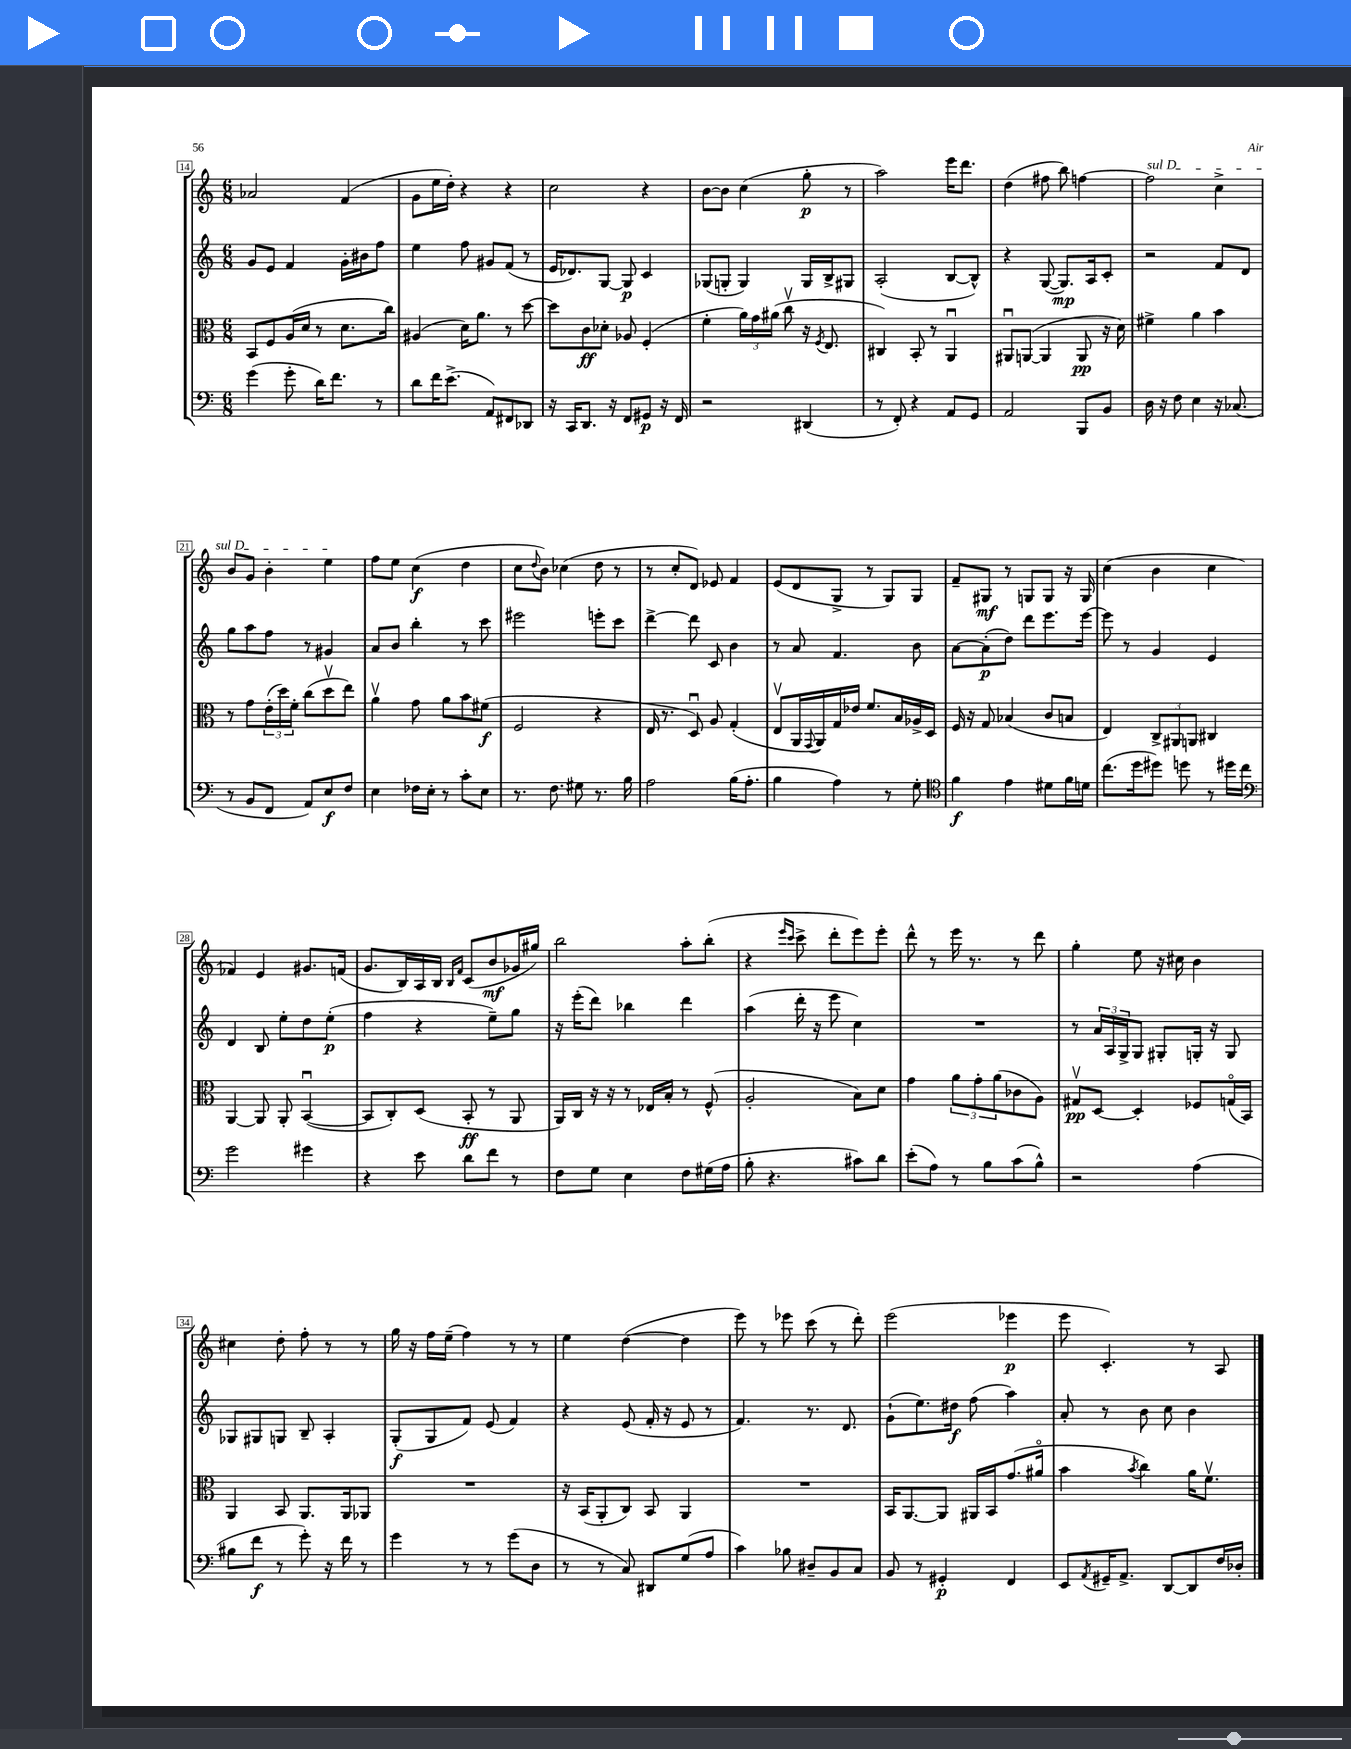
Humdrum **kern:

**kern	**kern	**kern	**kern
*staff4	*staff3	*staff2	*staff1
*clefF4	*clefC3	*clefG2	*clefG2
*k[]	*k[]	*k[]	*k[]
*M6/8	*M6/8	*M6/8	*M6/8
(4g\	8BB/L	8g/L	2a-/
.	8F/	8e/J	.
8g'\	(16A/L	4f/	.
.	16d/JJ	.	.
16d\LK)	8r	.	.
8.f\J	.	.	.
.	8.d\L	16g'\LL	(4f/
.	.	16b#\J	.
8r	.	8ff\J	.
.	16cc\Jk)	.	.
=	=	=	=
8d\L	(4A#/	4ee\	8g\L
16f\K	.	.	16ee\L
(8.e^\J	.	.	16dd'\JJ)
.	16d\LK)	8ff\	4r
.	8.a\J	.	.
8AA/L)	.	8g#/L	.
8FF#/	8r	(8f/J	4r
8DD-/J	[8dd\	8r	.
=	=	=	=
16r	8dd\]L	16e/LK	2cc\
16CC/LK	.	8.d-/)	.
8.DD/J	8c\	.	.
.	8d-'\J	[8G/J	.
16r	.	.	.
8FF/L	8A-/	8G/]	.
8GG#/J	(4F'/	4c/	4r
16r	.	.	.
16FF/	.	.	.
=	=	=	=
2r	4f'\	(8G-/L	[8b\L
.	.	8G'/J	8b\]J
.	24a\LL)	4G/)	(4cc\
.	24g\	.	.
.	(24a#\JJ	.	.
.	8ccv\	.	.
(4DD#/	16r	16G/LL	8gg'\
.	8qF/	.	.
.	8.E/	16B^/J	.
.	.	8G#/J	8r
=	=	=	=
8r	4C#/)	(2A'/	2aa\)
8FF'/)	.	.	.
4r	8BB'/	.	.
.	8r	.	.
8AA/L	4AAu/	[8B/L	16eee\LK
.	.	.	8.ddd\J
8GG/J	.	8B^^/]J)	.
=	=	=	=
2AA/	8AA#u/L	4r	(4dd\
.	([8AA/J	.	.
.	4AA/]	([8G/	8ff#\
.	.	8.G/]L)	8bb\)
8BBB/L	8AA/	.	[4ff\
.	.	16A/k	.
8BB/J	16r	8c'/J	.
.	16d\)	.	.
=	=	=	=
16D\	4f#^\	2r	2ff\]
16r	.	.	.
8F\	.	.	.
4E\	4a\	.	.
16r	4b\	8f/L	4cc^\
(8.C-/	.	.	.
.	.	8d/J	.
=	=	=	=
8r	8r	8gg\L	8b/L
8BB/L	8g\L	8aa\	8g/J
8FF/J	(24e'\L	8ff\J	4b'\
.	24dd\)	.	.
.	24f'\JJ	.	.
8AA/L)	(8cc\L	8r	.
8E/	8ddv\	4g#/	4ee\
8F/J	8ee\J)	.	.
=	=	=	=
4E\	4av\	8a/L	8ff\L
.	.	8b/J	8ee\J
16F-\LL	8g\	4bb'\	(4cc\
16E'\JJ	.	.	.
8r	8a\L	.	.
8c'\L	8b\	8r	4dd\
8E\J	(8f#\J	8ccc\	.
=	=	=	=
8.r	2F/	2eee#\	8cc\L
.	.	.	8qqdd/
.	.	.	8b\J)
8.F\	.	.	.
.	.	.	(4cc-\
8G#\	.	.	.
8.r	4r	8eee'\L	8dd\
.	.	8ccc\J	8r
16B\	.	.	.
=	=	=	=
2A\	16E/	[4ddd^\	8r
.	8.r	.	.
.	.	.	8cc'/L
.	8Du/)	8ddd\]	8d/J)
.	8A/	8c/	8e-/
(16B\LK	(4G'/	4b\	4f/
8.A'\J	.	.	.
=	=	=	=
4B\	8Ev/L	8r	(8e/L
.	16AA/L	8a/	8d/
.	8qqGG/	.	.
.	16AA/)	.	.
4A\)	16G/	4.f/	8G^/J
.	16e-/JJ	.	.
.	8.f/L	.	8r
8r	.	.	8G/L)
.	16B/L	.	.
8G'\	16A-^/	8b\	8G/J
.	16D/JJ	.	.
=	=	=	=
*clefC4	*	*	*
4f\	16F/	[8a\L	8f~/L
.	16r	.	.
.	8G/	(8a'\]	8G#/J
4e\	(4B-/	8dd\J)	8r
.	.	8ddd\L	8G/L
8d#\L	8c/L	8.eee\	8G/J
16f\L	8B/J	.	16r
16d\JJ	.	[16eee\Jk	16G/
=	=	=	=
(8.cc\L	4E/)	8eee\]	(4cc\
.	.	8r	.
16dd\k	.	.	.
8dd#\J)	12C^/L	4g/	4b\
.	12AA#/	.	.
8dd\	.	.	.
.	12AA/J	.	.
8r	4C#/	4e/	4cc\
16dd#\LL	.	.	.
16cc\JJ	.	.	.
=	=	=	=
*clefF4	*	*	*
2g\	[4AA/	4d/	4f-/)
.	8AA/]	8B/	4e/
.	8AA'/	8ee'\L	.
4g#\	([4BBu/	8dd\	8.g#/L
.	.	(8ee'\J	.
.	.	.	(16f/Jk
=	=	=	=
4r	8BB/]L	4ff\	8.g/L
.	8C'/)	.	.
.	.	.	16B/L)
8e\	(8D/J	4r	16A/
.	.	.	16B/JJ
.	.	.	16qqB/LL
.	.	.	16qqf/JJ
8d\L	8BB'/	.	(8c/L
8f\J	8r	8ee~\L)	8b/
8r	8AA/	8gg\J	16g-/L
.	.	.	16gg#/JJ)
=	=	=	=
8F\L	16AA/LL)	16r	2bb\
.	16C/JJ	(16eee'\LK	.
8G\J	16r	8ddd\J)	.
.	16r	.	.
4E\	8r	4bb-\	.
.	16E-/LL	.	.
.	16B'/JJ	.	.
8F\L	8r	4ddd\	8aa'\L
(16G#\L	(8F^^/	.	(8bb'\J
16A\JJ	.	.	.
=	=	=	=
8B'\	2A'/	(4aa\	4r
4.r	.	.	.
.	.	.	16qqeee/LL
.	.	.	16qqccc/JJ
.	.	16ddd'\	8ccc^\
.	.	16r	.
.	.	8eee\	8ddd'\L
8c#\L)	8B\L)	4cc\)	8eee\)
8d\J	8d\J	.	8eee'\J
=	=	=	=
(8e'\L	4g\	2.r	8ddd^^\
8A\J)	.	.	8r
8r	12a\L	.	16eee\
.	.	.	8.r
.	12g'\	.	.
8B\L	.	.	.
.	(12a\	.	.
(8c\	8c-\	.	8r
8B^^\J)	8A\J)	.	8ddd\
=	=	=	=
2r	8G#v/L	8r	4gg'\
.	[8D/J	24a/LL	.
.	.	24A/	.
.	.	24G^/J	.
.	4D'/]	8G/J	8ee\
.	.	8G#'/L	16r
.	.	.	16cc#\
(4A\	8F-/L	16G'/Jk	4b\
.	.	16r	.
.	(16Go/L	8G/	.
.	16BB/JJ)	.	.
=	=	=	=
8B#\L	4AA/	8G-/L	4cc#\
8f\J	.	8G#/	.
8r	8BB/	8G/J	8dd'\
8g'\)	8.AA/L	8B~/	8ff'\
16r	.	4A'/	8r
16f\	16AA/k	.	.
8r	8AA-/J	.	8r
=	=	=	=
4g\	2.r	(8G'/L	16gg\
.	.	.	16r
.	.	8G/	16ff\LL
.	.	.	(16ee~\JJ
8r	.	8f/J)	4ff\)
8r	.	(8e/	.
(8g\L	.	4f/)	8r
8D\J	.	.	8r
=	=	=	=
8r	16r	4r	4ee\
.	(16BB/LK	.	.
8r	8AA'/	.	.
8C/)	8C/J)	(8e/	([4dd\
8DD#/L	8BB/	16f'/	.
.	.	16r	.
(8G/	4AA/	8e/	4dd\]
8A/J	.	8r	.
=	=	=	=
4c\)	2.r	4.f/)	8eee\)
.	.	.	8r
8B-\	.	.	8eee-\
8D#~/L	.	8.r	(8ccc\
8BB/	.	.	8r
.	.	8.d/	.
8C/J	.	.	8ddd'\)
=	=	=	=
8BB/	16BB/LK	(8g`\L	(2eee\
.	[8.AA/	.	.
8r	.	8.ee\)	.
4GG#'/	8AA/]J	.	.
.	.	16dd#\Jk	.
.	16AA#/LL	(8ff\	.
.	16BB/J	.	.
4FF/	(8.g/	4aa\)	4eee-\
.	16a#o/Jk	.	.
=	=	=	=
8EE/L	4b\	8a'/	8eee\
8qAA/	.	.	.
16GG#~/K	.	8r	4.c'/)
8.AA^/J	.	.	.
.	8qb/	.	.
.	4cc\)	8b\	.
[8DD/L	.	8cc\	.
8DD/]	16a\LK	4b\	8r
.	8.fv\J	.	.
16F/L	.	.	8A/
16D-'/JJ	.	.	.
==	==	==	==
*-	*-	*-	*-
